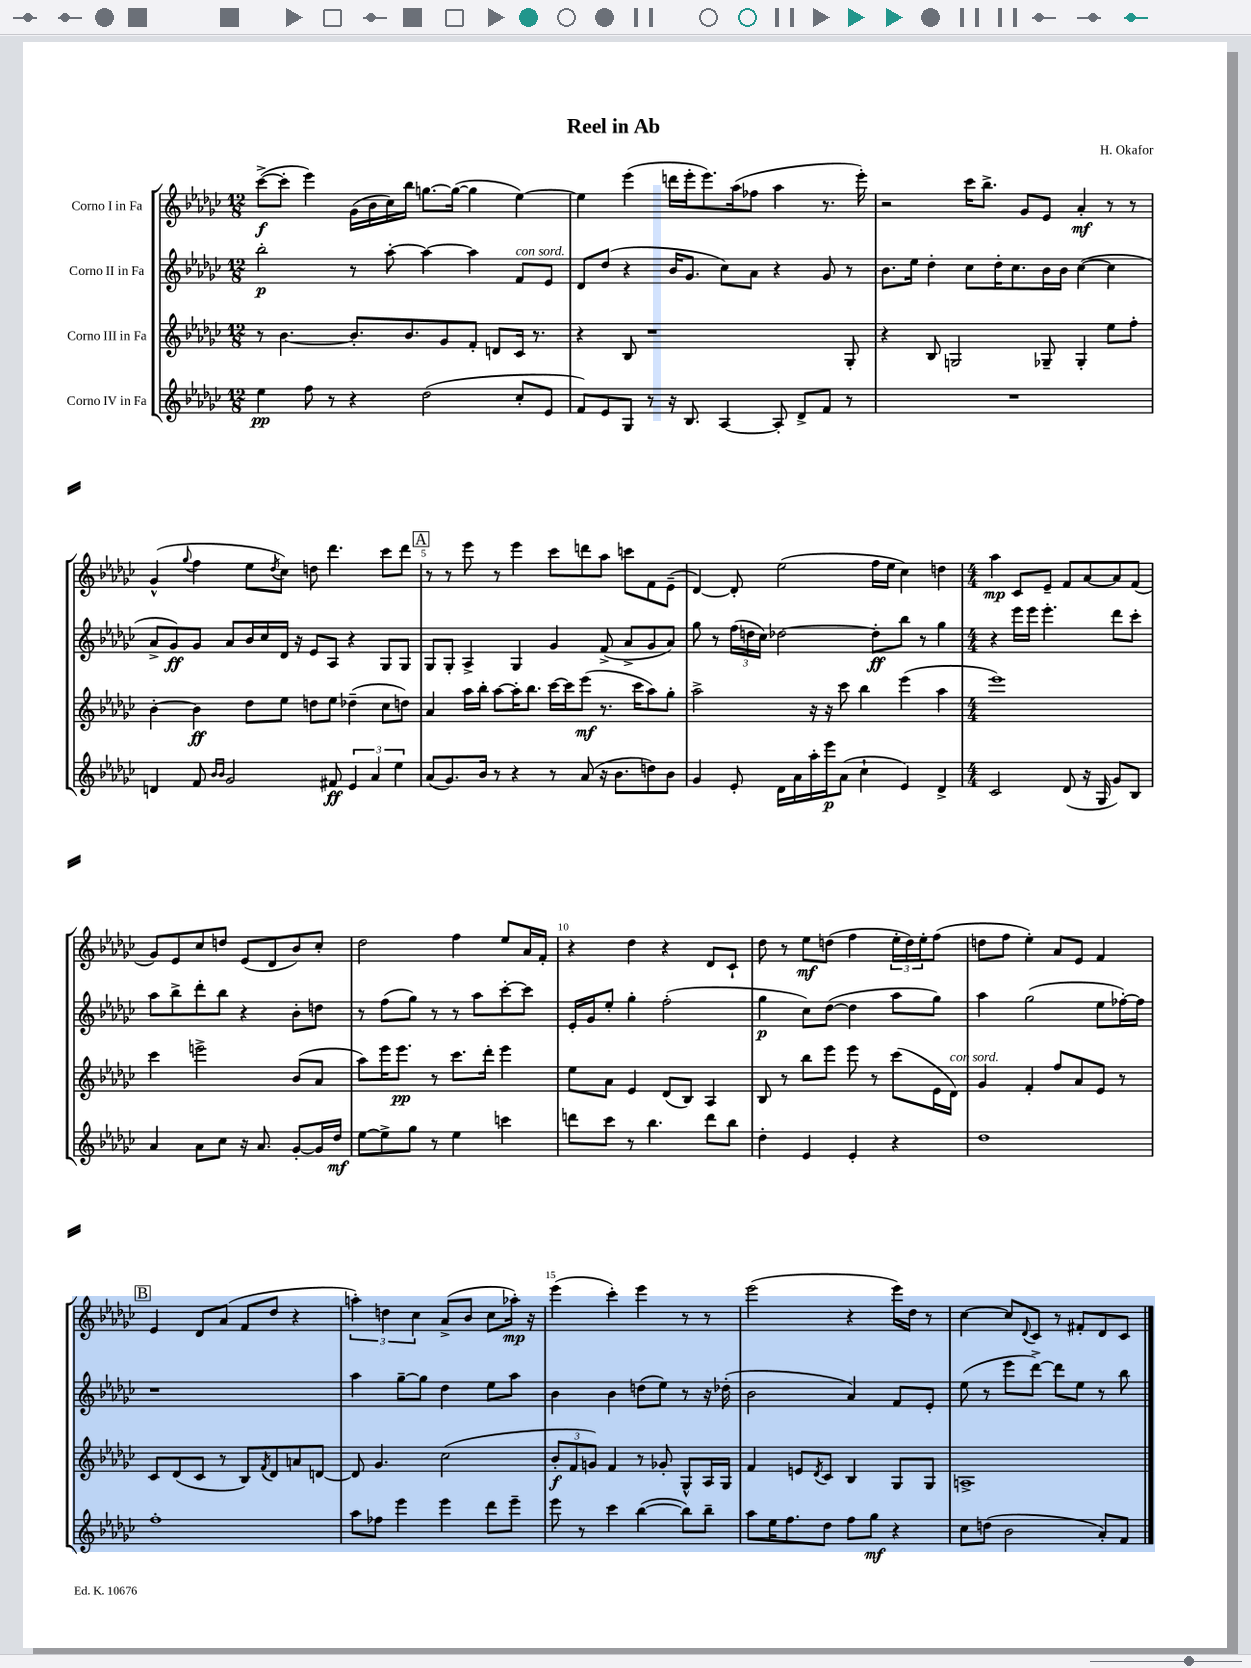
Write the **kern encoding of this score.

**kern	**dynam	**kern	**dynam	**kern	**dynam	**kern	**dynam
*part4	*part4	*part3	*part3	*part2	*part2	*part1	*part1
*staff4	*staff4	*staff3	*staff3	*staff2	*staff2	*staff1	*staff1
*I"Corno IV in Fa	*	*I"Corno III in Fa	*	*I"Corno II in Fa	*	*I"Corno I in Fa	*
*clefG2	*	*clefG2	*	*clefG2	*	*clefG2	*
*k[b-e-a-d-g-c-]	*	*k[b-e-a-d-g-c-]	*	*k[b-e-a-d-g-c-]	*	*k[b-e-a-d-g-c-]	*
*M12/8	*	*M12/8	*	*M12/8	*	*M12/8	*
=1	=1	=1	=1	=1	=1	=1	=1
4ee-\	pp	8r	.	2bb-'\	p	([8ccc-^\L	f
.	.	[4.b-\	.	.	.	8ccc-'\J]	.
8ff\	.	.	.	.	.	4eee-\)	.
8r	.	.	.	.	.	.	.
4r	.	8.b-'/L]	.	8r	.	(16g-\LL	.
.	.	.	.	.	.	16b-\	.
.	.	.	.	[8aa-'\	.	16cc-\)	.
.	.	8.b-/	.	.	.	16bb-\JJ	.
(2dd-\	.	.	.	4aa-\_	.	[8.ggn\L	.
.	.	8g-/	.	.	.	.	.
.	.	.	.	.	.	(16gg\Jk_	.
.	.	8f'/J	.	4aa-\]	.	4gg\]	.
.	.	8dn/L	.	.	.	.	.
!	!	!	!	!LO:TX:a:i:t=con sord.	!	!	!
8cc-'/L	.	16c-/Jk	.	8f/L	.	[4ee-\)	.
.	.	8.r	.	.	.	.	.
8e-/J	.	.	.	8e-/J	.	.	.
=2	=2	=2	=2	=2	=2	=2	=2
8f/L)	.	4r	.	8d-/L	.	4ee-\]	.
8e-/	.	.	.	(8dd-/J	.	.	.
8G-/J	.	8B-/	.	4r	.	(4eee-\	.
8r	.	1r	.	.	.	.	.
16r	.	.	.	16b-/KL	.	16dddn\LL	.
8.B-/	.	.	.	8.g-/J	.	16eee-'\J	.
.	.	.	.	.	.	8.eee-\)	.
[4A-/	.	.	.	8cc-\L)	.	.	.
.	.	.	.	.	.	(16aa-\k	.
.	.	.	.	8a-\J	.	8ff-X\J	.
8A-'/]	.	.	.	4r	.	4aa-\	.
8d-^/L	.	.	.	.	.	.	.
8f/J	.	.	.	8g-/	.	8.r	.
8r	.	8G-'/	.	8r	.	.	.
.	.	.	.	.	.	16eee-'\)	.
=3	=3	=3	=3	=3	=3	=3	=3
1.r	.	4r	.	8.b-\L	.	2r	.
.	.	.	.	16ee-\Jk	.	.	.
.	.	8B-/	.	4dd-'\	.	.	.
.	.	2Gn/	.	.	.	.	.
.	.	.	.	8cc-\L	.	16ccc-\KL	.
.	.	.	.	.	.	8.bb-^\J	.
.	.	.	.	16dd-'\K	.	.	.
.	.	.	.	8.cc-\	.	.	.
.	.	.	.	.	.	8g-/L	.
.	.	8G-X~/	.	16b-\L	.	8e-/J	.
.	.	.	.	16b-\JJ	.	.	.
.	.	4G-'/	.	([4cc-\	.	4a-'/	mf
.	.	8ee-\L	.	4cc-\]	.	8r	.
.	.	8ff'\J	.	.	.	8r	.
!!LO:LB:g=z
=4	=4	=4	=4	=4	=4	=4	=4
4dn/	.	[4b-'\	.	8a-^/L	.	(4g-^^/	.
.	.	.	.	8g-/)	ff	.	.
.	.	.	.	.	.	8qqgg-/	.
8f/	.	4b-\]	ff	8g-/J	.	4ff\	.
16qqb-/LL	.	.	.	.	.	.	.
16qqb-/JJ	.	.	.	.	.	.	.
2g-/	.	.	.	8a-/L	.	.	.
.	.	8dd-\L	.	16b-/L	.	8ee-\L	.
.	.	.	.	16cc-/	.	.	.
.	.	.	.	.	.	8qdd-/	.
.	.	8ee-\J	.	16d-/JJ	.	8cc-\J)	.
.	.	.	.	16r	.	.	.
.	.	8ddn\L	.	8e-/L	.	8ddn\	.
8f#X/	ff	8ee-\J	.	8A-/J	.	4.ddd-\	.
6e-/	.	(4dd-X~\	.	4r	.	.	.
6a-/	.	.	.	.	.	.	.
.	.	8cc-\L	.	8G-/L	.	8ccc-\L	.
6ee-\	.	.	.	.	.	.	.
.	.	8ddn\J)	.	8G-/J	.	8ddd-\J	.
!!LO:REH:place=s1:t=A
=5	=5	=5	=5	=5	=5	=5	=5
(8a-/L	.	4a-/	.	8G-/L	.	8r	.
8.g-/)	.	.	.	8G-'/J	.	8r	.
.	.	16aa-\LL	.	4A-^/	.	8eee-\	.
16b-/Jk	.	16bb-'\JJ	.	.	.	.	.
8r	.	[8aa-\L	.	.	.	8r	.
4r	.	16aa-'\K]	.	4G-/	.	4eee-\	.
.	.	8.bb-\J	.	.	.	.	.
8r	.	[16ccc-\LL	.	4g-/	.	8ccc-\L	.
.	.	16ccc-\J]	.	.	.	.	.
(8a-/	.	(8eee-\J	mf	.	.	8dddn\	.
16r	.	8.r	.	(8f^/	.	8aa-\J	.
8.b-\L	.	.	.	.	.	.	.
.	.	.	.	8a-^/L	.	8cccn\L	.
.	.	16ccc-\KL	.	.	.	.	.
8ddn\)	.	8aa-\)	.	8g-/	.	8f\	.
8b-\J	.	8gg-'\J	.	8a-/J)	.	(8e-~\J	.
=6	=6	=6	=6	=6	=6	=6	=6
4g-/	.	2aa-^\	.	8gg-\	.	[4d-/)	.
.	.	.	.	8r	.	.	.
8e-'/	.	.	.	(24ff\LL	.	8d-'/]	.
.	.	.	.	24ddn\	.	.	.
.	.	.	.	24cc-\JJ)	.	.	.
16d-\LL	.	.	.	[2dd-X\	.	(2ee-\	.
16a-\	.	.	.	.	.	.	.
16aa-'\	.	16r	.	.	.	.	.
16eee-\J	p	16r	.	.	.	.	.
(8a-\J	.	8ccc-\	.	.	.	.	.
4cc-`\	.	4bb-\	.	.	.	.	.
.	.	.	.	8dd-'\L]	ff	16ff\LL	.
.	.	.	.	.	.	16ee-\JJ	.
4e-/)	.	(4eee-\	.	8bb-\J	.	4cc-\)	.
.	.	.	.	8r	.	.	.
4d-^/	.	4aa-\	.	4gg-\	.	4ddn\	.
=7	=7	=7	=7	=7	=7	=7	=7
*M4/4	*	*M4/4	*	*M4/4	*	*M4/4	*
2c-/	.	1eee-)	.	4r	.	4aa-\	mp
.	.	.	.	16eee-\LL	.	8c-/L	.
.	.	.	.	16eee-\JJ	.	.	.
.	.	.	.	4.eee-'\	.	8e-~/J	.
(8d-/	.	.	.	.	.	8f/L	.
16r	.	.	.	.	.	[8a-/	.
16G-/	.	.	.	.	.	.	.
8g-/L)	.	.	.	8ddd-\L	.	8a-/]	.
8B-/J	.	.	.	8ccc-'\J	.	(8f/J	.
!!LO:LB:g=z
=8	=8	=8	=8	=8	=8	=8	=8
4a-/	.	4ccc-\	.	8aa-\L	.	8g-/L)	.
.	.	.	.	8bb-^\	.	8e-/	.
8a-\L	.	2eeen^\	.	8ddd-'\	.	8cc-/	.
8cc-\J	.	.	.	8bb-\J	.	8ddn/J	.
16r	.	.	.	4r	.	(8e-/L	.
8.a-/	.	.	.	.	.	.	.
.	.	.	.	.	.	8d-/	.
[8g-'/L	.	(8b-/L	.	8b-'\L	.	8b-/)	.
16g-/L]	.	8a-/J	.	8ddn\J	.	8cc-'/J	.
16dd-/JJ	mf	.	.	.	.	.	.
=9	=9	=9	=9	=9	=9	=9	=9
[8ee-\L	.	8aa-\L)	.	8r	.	2dd-\	.
8ee-^\]	.	16eee-\K	.	(8ff\L	.	.	.
.	.	8.eee-\J	pp	.	.	.	.
8gg-\J	.	.	.	8gg-\J)	.	.	.
8r	.	8r	.	8r	.	.	.
4ee-\	.	8.ccc-\L	.	8r	.	4ff\	.
.	.	.	.	8aa-\L	.	.	.
.	.	16ddd-'\Jk	.	.	.	.	.
4cccn\	.	4eee-\	.	[8ccc-'\	.	8ee-/L	.
.	.	.	.	8ccc-\J]	.	16a-/L	.
.	.	.	.	.	.	16f'/JJ	.
=10	=10	=10	=10	=10	=10	=10	=10
8dddn\L	.	8ee-\L	.	16e-'/LL	.	4r	.
.	.	.	.	16g-/J	.	.	.
8ccc-\J	.	8a-\J	.	8ee-'/J	.	.	.
8r	.	4e-/	.	4gg-'\	.	4dd-\	.
4.bb-\	.	.	.	.	.	.	.
.	.	(8d-/L	.	(2ff'\	.	4r	.
.	.	8B-/J)	.	.	.	.	.
8ddd\L	.	4A-/	.	.	.	8d-/L	.
8bb-\J	.	.	.	.	.	8c-`/J	.
=11	=11	=11	=11	=11	=11	=11	=11
4dd-'\	.	8B-/	.	4gg-\	p	8dd-\	.
.	.	8r	.	.	.	8r	.
4e-/	.	8bb-\L	.	8cc-\L)	.	8ee-\L	mf
.	.	8eee-\J	.	([8dd-\J	.	(8ddn\J	.
4e-'/	.	8eee-\	.	4dd-\]	.	4ff\	.
.	.	8r	.	.	.	.	.
4r	.	(8ccc-\L	.	8aa-\L	.	24ee-'\LL	.
.	.	.	.	.	.	24dd\)	.
.	.	.	.	.	.	24ee-'\J	.
.	.	16e-\L	.	8gg-\J)	.	(8ff\J	.
!	!	!LO:TX:a:i:t=con sord.	!	!	!	!	!
.	.	16d-\JJ)	.	.	.	.	.
=12	=12	=12	=12	=12	=12	=12	=12
1dd-	.	4g-/	.	4aa-\	.	8ddn\L	.
.	.	.	.	.	.	8ff\J	.
.	.	4f'/	.	(2gg-\	.	4ee-'\)	.
.	.	8ff/L	.	.	.	8a-/L	.
.	.	8a-/	.	.	.	8e-/J	.
.	.	8e-/J	.	8ee-\L	.	4f/	.
.	.	8r	.	[16ff-X'\L)	.	.	.
.	.	.	.	16ff-\JJ]	.	.	.
!!LO:LB:g=z
!!LO:REH:place=s1:t=B
=13	=13	=13	=13	=13	=13	=13	=13
1ff'	.	8c-/L	.	1r	.	4e-/	.
.	.	(8d-/	.	.	.	.	.
.	.	8c-/J	.	.	.	8d-/L	.
.	.	8r	.	.	.	(8a-/J	.
.	.	8B-/L)	.	.	.	8f/L	.
.	.	8qf/	.	.	.	.	.
.	.	8d-/	.	.	.	8dd-/J	.
.	.	8an/	.	.	.	4r	.
.	.	[8dn/J	.	.	.	.	.
=14	=14	=14	=14	=14	=14	=14	=14
8aa-\L	.	8d/]	.	4aa-\	.	6aan'\)	.
8ff-X\J	.	4.g-/	.	.	.	.	.
.	.	.	.	.	.	6ddn\	.
4eee-\	.	.	.	[8gg-~\L	.	.	.
.	.	.	.	.	.	6cc-\	.
.	.	.	.	8gg-\J]	.	.	.
4eee-\	.	(2cc-\	.	4dd-\	.	(8a-^/L	.
.	.	.	.	.	.	8b-/J	.
8ddd-\L	.	.	.	8ee-\L	.	8cc-\L	.
8eee-~\J	.	.	.	8aa-\J	.	16aa-X'\Jk)	mp
.	.	.	.	.	.	16r	.
=15	=15	=15	=15	=15	=15	=15	=15
8eee-\	.	12b-'/L	f	4b-\	.	(4eee-\	.
.	.	12f/	.	.	.	.	.
8r	.	.	.	.	.	.	.
.	.	12gn/J)	.	.	.	.	.
4ccc-\	.	4f/	.	4b-\	.	4ccc-'\)	.
([4bb-\	.	8r	.	(8ddn\L	.	4eee-\	.
.	.	8g-X'/	.	8ee-\J)	.	.	.
8bb-\L])	.	8G-^^/L	.	8r	.	8r	.
8bb-~\J	.	16A-/L	.	16r	.	8r	.
.	.	16G-/JJ	.	(16dd-X'\	.	.	.
=16	=16	=16	=16	=16	=16	=16	=16
8aa-\L	.	4f/	.	2b-\	.	(2eee-\	.
16ee-\K	.	.	.	.	.	.	.
8.ff\	.	.	.	.	.	.	.
.	.	8en/L	.	.	.	.	.
.	.	8qd-/	.	.	.	.	.
8dd-\J	.	8c-/J	.	.	.	.	.
8ff\L	.	4B-/	.	4a-/)	.	4r	.
8gg-\J	mf	.	.	.	.	.	.
4r	.	8G-/L	.	8f/L	.	16eee-\LL)	.
.	.	.	.	.	.	16dd-\JJ	.
.	.	8G-/J	.	8e-'/J	.	8r	.
=17	=17	=17	=17	=17	=17	=17	=17
8cc-\L	.	1An^	.	(8ee-\	.	[4cc-\	.
(8ddn\J	.	.	.	8r	.	.	.
2b-\	.	.	.	8eee-\L	.	8cc-/L]	.
.	.	.	.	.	.	8qqd-/	.
.	.	.	.	[8ddd-^\J)	.	8c-/J	.
.	.	.	.	8ddd-\L]	.	8r	.
.	.	.	.	8ee-\J	.	8f#X'/L	.
8a-'/L)	.	.	.	8r	.	8d-/	.
8f/J	.	.	.	8bb-\	.	8c-/J	.
==	==	==	==	==	==	==	==
*-	*-	*-	*-	*-	*-	*-	*-
